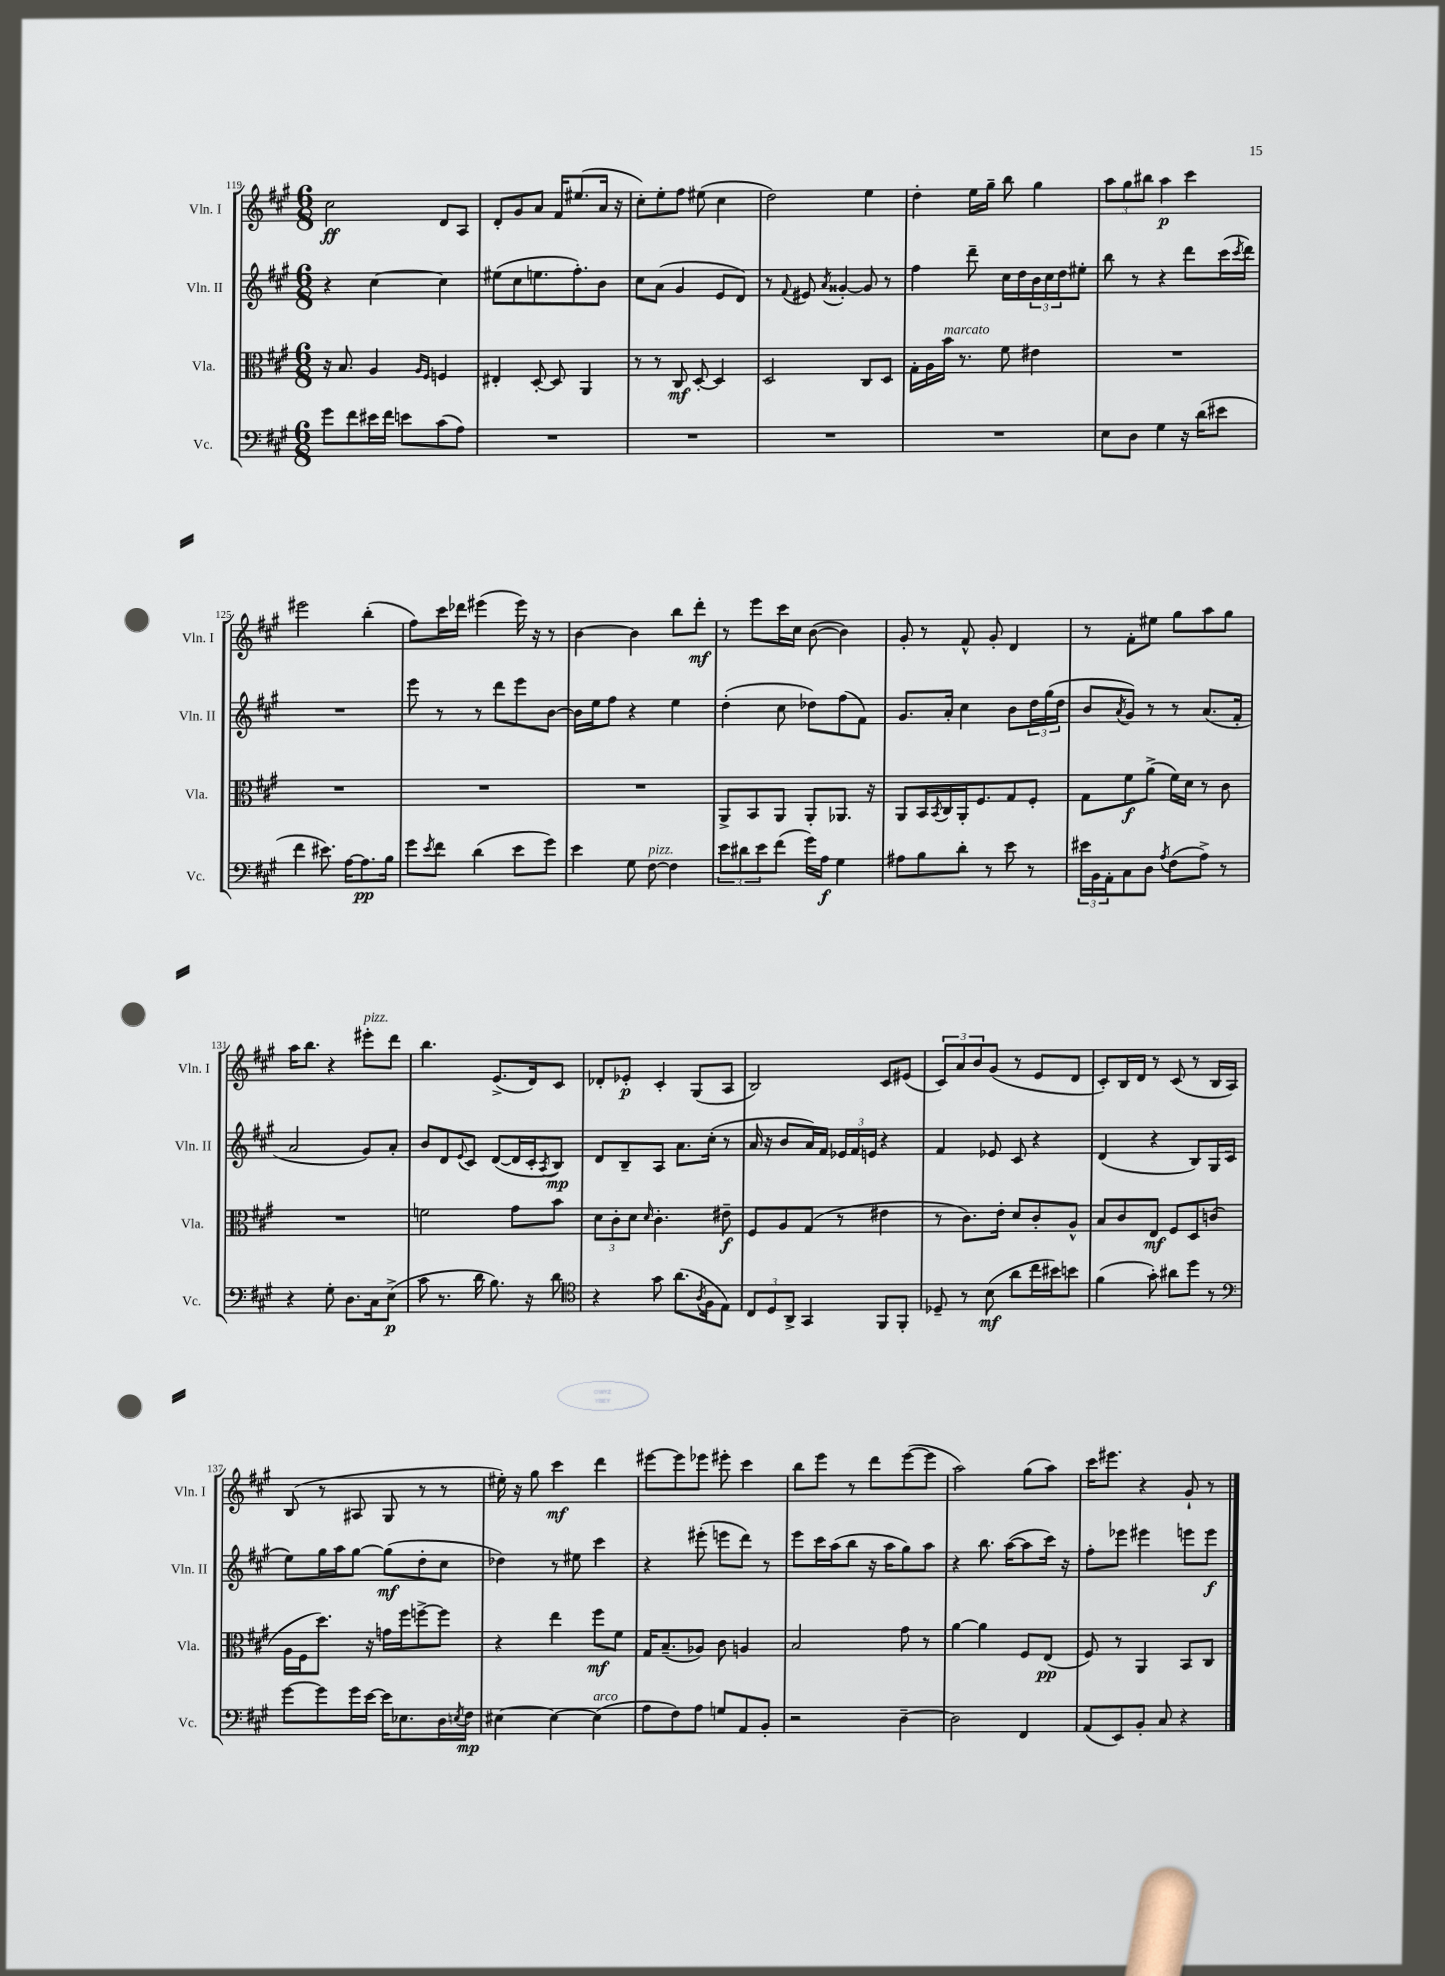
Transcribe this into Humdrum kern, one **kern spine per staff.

**kern	**dynam	**kern	**dynam	**kern	**dynam	**kern	**dynam
*part4	*part4	*part3	*part3	*part2	*part2	*part1	*part1
*staff4	*staff4	*staff3	*staff3	*staff2	*staff2	*staff1	*staff1
*I"Vc.	*	*I"Vla.	*	*I"Vln. II	*	*I"Vln. I	*
*I'Vc.	*	*I'Vla.	*	*I'Vln. II	*	*I'Vln. I	*
*clefF4	*	*clefC3	*	*clefG2	*	*clefG2	*
*k[f#c#g#]	*	*k[f#c#g#]	*	*k[f#c#g#]	*	*k[f#c#g#]	*
*M6/8	*	*M6/8	*	*M6/8	*	*M6/8	*
=119	=119	=119	=119	=119	=119	=119	=119
8g#\L	.	16r	.	4r	.	2cc#\	ff
.	.	8.B/	.	.	.	.	.
8f#\	.	.	.	.	.	.	.
16e#X\L	.	4A/	.	[4cc#\	.	.	.
16f#\JJ	.	.	.	.	.	.	.
8en\L	.	.	.	.	.	.	.
.	.	16qqA/LL	.	.	.	.	.
.	.	16qqF#/JJ	.	.	.	.	.
(8c#\	.	4Fn/	.	4cc#\]	.	8d/L	.
8A\J)	.	.	.	.	.	8A/J	.
=120	=120	=120	=120	=120	=120	=120	=120
2.r	.	4E#X'/	.	(8ee#X\L	.	8d'/L	.
.	.	.	.	8cc#\	.	8g#/	.
.	.	[8D'/	.	8.een\	.	8a/J	.
.	.	8D/]	.	.	.	16f#/KL	.
.	.	.	.	8.ff#'\)	.	(8.ee#X/	.
.	.	4AA/	.	.	.	.	.
.	.	.	.	8b\J	.	16a/Jk	.
.	.	.	.	.	.	16r	.
=121	=121	=121	=121	=121	=121	=121	=121
2.r	.	8r	.	8cc#\L	.	8cc#'\L)	.
.	.	8r	.	(8a\J	.	8ee'\	.
.	.	8C#/	mf	4g#/	.	8ff#\J	.
.	.	[8D'/	.	.	.	(8ee#X\	.
.	.	4D/]	.	8e/L	.	4cc#\	.
.	.	.	.	8d/J)	.	.	.
=122	=122	=122	=122	=122	=122	=122	=122
2.r	.	2D/	.	8r	.	2dd\)	.
.	.	.	.	8qqf#/	.	.	.
.	.	.	.	8e#X/	.	.	.
.	.	.	.	8qa/	.	.	.
.	.	.	.	[4g##X'/	.	.	.
.	.	8C#/L	.	8g##/]	.	4ee\	.
.	.	8D/J	.	8r	.	.	.
=123	=123	=123	=123	=123	=123	=123	=123
2.r	.	16G#'\LL	.	4ff#\	.	4dd'\	.
.	.	16A\	.	.	.	.	.
!	!	!LO:TX:a:i:t=marcato	!	!	!	!	!
.	.	16b\JJ	.	.	.	.	.
.	.	8.r	.	.	.	.	.
.	.	.	.	8ddd~\	.	16ee\LL	.
.	.	.	.	.	.	16gg#~\JJ	.
.	.	8f#\	.	16cc#\LL	.	8bb\	.
.	.	.	.	16dd\	.	.	.
.	.	4e#X\	.	24b\	.	4gg#\	.
.	.	.	.	24cc#\	.	.	.
.	.	.	.	24dd\J	.	.	.
.	.	.	.	8ee#X'\J	.	.	.
=124	=124	=124	=124	=124	=124	=124	=124
8E\L	.	2.r	.	8bb\	.	12aa\L	.
.	.	.	.	.	.	12gg#\	.
8D\J	.	.	.	8r	.	.	.
.	.	.	.	.	.	12bb#X\J	.
4G#\	.	.	.	4r	.	4aa\	p
16r	.	.	.	8ddd\L	.	4ccc#\	.
(16d\KL	.	.	.	.	.	.	.
8e#X\J	.	.	.	(16ccc#\L	.	.	.
.	.	.	.	8qccc#/	.	.	.
.	.	.	.	16ddd\JJ)	.	.	.
!!LO:LB:g=z
=125	=125	=125	=125	=125	=125	=125	=125
4f#\	.	2.r	.	2.r	.	2eee#X\	.
8.e#X\)	.	.	.	.	.	.	.
[16A\KL	.	.	.	.	.	.	.
8.A\]	pp	.	.	.	.	(4bb'\	.
16B\Jk	.	.	.	.	.	.	.
=126	=126	=126	=126	=126	=126	=126	=126
8g#\L	.	2.r	.	8eee\	.	8ff#\L)	.
8qe/	.	.	.	.	.	.	.
8f#\J	.	.	.	8r	.	16ccc#\L	.
.	.	.	.	.	.	16ddd-X\JJ	.
(4d\	.	.	.	8r	.	(4eee#X\	.
.	.	.	.	8ddd\L	.	.	.
8e\L	.	.	.	8eee\	.	16eee#\)	.
.	.	.	.	.	.	16r	.
8g#\J)	.	.	.	[8b\J	.	8r	.
=127	=127	=127	=127	=127	=127	=127	=127
4e\	.	2.r	.	16b\LL]	.	[4b\	.
.	.	.	.	16ee\J	.	.	.
.	.	.	.	8ff#\J	.	.	.
8G#\	.	.	.	4r	.	4b\]	.
!LO:TX:a:i:t=pizz.	!	!	!	!	!	!	!
[8F#\	.	.	.	.	.	.	.
4F#\]	.	.	.	4ee\	.	8bb\L	.
.	.	.	.	.	.	8ddd'\J	mf
=128	=128	=128	=128	=128	=128	=128	=128
12e\L	.	8AA^/L	.	(4dd'\	.	8r	.
12d#X\	.	.	.	.	.	.	.
.	.	8BB/	.	.	.	8eee\L	.
12e\	.	.	.	.	.	.	.
(8f#\J	.	8AA/J	.	8cc#\	.	16ccc#\L	.
.	.	.	.	.	.	16cc#\JJ	.
16g#\LL)	.	8AA'/L	.	8dd-X\L)	.	([8b\	.
16A\JJ	f	.	.	.	.	.	.
4G#\	.	8.AA-X/J	.	(8ff#\	.	4b\])	.
.	.	.	.	8f#\J)	.	.	.
.	.	16r	.	.	.	.	.
=129	=129	=129	=129	=129	=129	=129	=129
8A#X\L	.	8AA/L	.	8.g#/L	.	8g#'/	.
8B\	.	16BB/L	.	.	.	8r	.
.	.	8qBB/	.	.	.	.	.
.	.	16C#/	.	16a'/Jk	.	.	.
8d'\J	.	16AA'/J	.	4cc#\	.	8f#^^/	.
.	.	8.F#/	.	.	.	.	.
8r	.	.	.	.	.	8g#'/	.
8e\	.	8G#/	.	8b\L	.	4d/	.
8r	.	8F#'/J	.	24dd\L	.	.	.
.	.	.	.	(24gg#\	.	.	.
.	.	.	.	24dd\JJ	.	.	.
=130	=130	=130	=130	=130	=130	=130	=130
24e#X\LL	.	8G#\L	.	8b/L	.	8r	.
24BB\	.	.	.	.	.	.	.
24AA'\J	.	.	.	.	.	.	.
.	.	.	.	8qa/	.	.	.
8C#\	.	8f#\	f	8g#/J)	.	8f#'\L	.
8D\J	.	(8a^\J	.	8r	.	8ee#X\J	.
8qA/	.	.	.	.	.	.	.
(8F#\L	.	16f#\LL)	.	8r	.	8gg#\L	.
.	.	16d\JJ	.	.	.	.	.
8A^\J)	.	8r	.	(8.a/L	.	8aa\	.
8r	.	8c#\	.	.	.	8gg#\J	.
.	.	.	.	16f#'/Jk	.	.	.
!!LO:LB:g=z
=131	=131	=131	=131	=131	=131	=131	=131
4r	.	2.r	.	2a/	.	16aa\KL	.
.	.	.	.	.	.	8.bb\J	.
8G#'\	.	.	.	.	.	4r	.
8.D\L	.	.	.	.	.	.	.
!	!	!	!	!	!	!LO:TX:a:i:t=pizz.	!
.	.	.	.	8g#/L)	.	8eee#X'\L	.
16C#\k	.	.	.	.	.	.	.
(8E^\J	p	.	.	8a'/J	.	8ddd\J	.
=132	=132	=132	=132	=132	=132	=132	=132
8c#\	.	2fn\	.	8b/L	.	4.bb\	.
8.r	.	.	.	8d/	.	.	.
.	.	.	.	8qqe/	.	.	.
.	.	.	.	8c#/J	.	.	.
16d\	.	.	.	.	.	.	.
8.B\)	.	.	.	([8d/L	.	(8.e^/L	.
.	.	8g#\L	.	16d/L]	.	.	.
16r	.	.	.	16c#'/J	.	16d/k)	.
.	.	.	.	8qA/	.	.	.
8d\	.	8b\J	.	8B/J)	mp	8c#/J	.
=133	=133	=133	=133	=133	=133	=133	=133
*clefC4	*	*	*	*	*	*	*
4r	.	12d\L	.	8d/L	.	8d-X'/L	.
.	.	12c#'\	.	.	.	.	.
.	.	.	.	8B~/	.	8e-X'/J	p
.	.	12d\J	.	.	.	.	.
.	.	16qqd/	.	.	.	.	.
8g#\	.	4.c#'\	.	8A/J	.	4c#'/	.
(8.a\L	.	.	.	8.a\L	.	.	.
.	.	.	.	.	.	(8G#/L	.
8qA/	.	.	.	.	.	.	.
16F#\k	.	.	.	(16cc#'\Jk	.	.	.
8E\J)	.	8e#X~\	f	8r	.	8A/J	.
=134	=134	=134	=134	=134	=134	=134	=134
12C#/L	.	8F#/L	.	16a/	.	2B/)	.
.	.	.	.	16r	.	.	.
12D/	.	.	.	.	.	.	.
.	.	8A/	.	8b/L	.	.	.
12AA^/J	.	.	.	.	.	.	.
4GG#/	.	(8G#/J	.	16a/L)	.	.	.
.	.	.	.	16f#/JJ	.	.	.
.	.	8r	.	24e-X/LL	.	.	.
.	.	.	.	24f#/	.	.	.
.	.	.	.	24en/JJ	.	.	.
8FF#/L	.	4e#X\	.	4r	.	8c#/L	.
8FF#'/J	.	.	.	.	.	(8e#X/J	.
=135	=135	=135	=135	=135	=135	=135	=135
8D-X~/	.	8r	.	4f#/	.	12c#/L)	.
.	.	.	.	.	.	12a/	.
8r	.	8.c#\L)	.	.	.	.	.
.	.	.	.	.	.	12b/	.
(8B\	mf	.	.	8e-X/	.	(8g#/J	.
.	.	16e'\Jk	.	.	.	.	.
8a\L	.	8d/L	.	8c#/	.	8r	.
16cc#\L	.	8c#'/	.	4r	.	8e/L	.
16b#X\J)	.	.	.	.	.	.	.
8bn\J	.	8A^^/J	.	.	.	8d/J	.
=136	=136	=136	=136	=136	=136	=136	=136
(4f#\	.	8B/L	.	(4d/	.	8c#'/L)	.
.	.	8c#/	.	.	.	16B/L	.
.	.	.	.	.	.	16d/JJ	.
8g#'\)	.	8E/J	mf	4r	.	8r	.
8a#X\L	.	8F#/L	.	.	.	(8c#/	.
8dd\J	.	8D/	.	8B/L)	.	8r	.
8r	.	(8cn/J	.	16G#/L	.	16B/LL	.
.	.	.	.	(16c#/JJ	.	16A/JJ)	.
!!LO:LB:g=z
=137	=137	=137	=137	=137	=137	=137	=137
*clefF4	*	*	*	*	*	*	*
[8g#\L	.	16A\LL	.	8ee\L)	.	(8B/	.
.	.	16F#\J	.	.	.	.	.
8g#\]	.	8.dd\J)	.	16gg#\L	.	8r	.
.	.	.	.	16aa\J	.	.	.
16g#\L	.	.	.	[8gg#\J	.	8A#X/	.
[16e\JJ	.	16r	.	.	.	.	.
16e\KL]	.	16gn\LL	.	(8gg#\L]	mf	8G#/	.
8.E-X\	.	16ff#\J	.	.	.	.	.
.	.	[8ffn^\	.	8dd'\	.	8r	.
16D\L	.	8ff\J]	.	8cc#\J	.	8r	.
8qEn/	.	.	.	.	.	.	.
16F#\JJ	mp	.	.	.	.	.	.
=138	=138	=138	=138	=138	=138	=138	=138
[4E#X\	.	4r	.	4dd-X\)	.	16ee#X'\)	.
.	.	.	.	.	.	16r	.
.	.	.	.	.	.	8gg#\	.
4E#\_	.	4ee\	.	8r	.	4ccc#\	mf
.	.	.	.	8ee#X\	.	.	.
!LO:TX:a:i:t=arco	!	!	!	!	!	!	!
(4E#\]	.	8ff#\L	mf	4ccc#\	.	4ddd\	.
.	.	8f#\J	.	.	.	.	.
=139	=139	=139	=139	=139	=139	=139	=139
8A\L	.	16G#/KL	.	4r	.	[8eee#X\L	.
.	.	(8.B~/	.	.	.	.	.
8F#\)	.	.	.	.	.	8eee#\]	.
8A\J	.	8A-X/J)	.	(8eee#X'\	.	8eee-X\J	.
8Gn/L	.	8c#\	.	8eeen\L	.	8eee#X'\	.
8AA/	.	4An/	.	8ddd\J)	.	4ccc#\	.
8BB'/J	.	.	.	8r	.	.	.
=140	=140	=140	=140	=140	=140	=140	=140
2r	.	2B/	.	8eee\L	.	8bb\L	.
.	.	.	.	16ccc#\L	.	8eee\J	.
.	.	.	.	(16aa\J	.	.	.
.	.	.	.	8bb\J	.	8r	.
.	.	.	.	16r	.	8ddd\L	.
.	.	.	.	16aa\KL	.	.	.
[4D~\	.	8g#\	.	8gg#\)	.	([8eee\	.
.	.	8r	.	8aa\J	.	8eee\J]	.
=141	=141	=141	=141	=141	=141	=141	=141
2D\]	.	[4a\	.	4r	.	2aa\)	.
.	.	4a\]	.	8.bb\	.	.	.
.	.	.	.	([16aa\KL	.	.	.
4FF#/	.	8F#/L	.	8aa\]	.	(8gg#\L	.
.	.	(8E/J	pp	16ccc#\Jk)	.	8aa\J)	.
.	.	.	.	16r	.	.	.
=142	=142	=142	=142	=142	=142	=142	=142
(8AA/L	.	8F#/)	.	8ff#'\L	.	16ccc#\KL	.
.	.	.	.	.	.	8.eee#X\J	.
8EE/)	.	8r	.	8eee-X\J	.	.	.
8BB'/J	.	4AA/	.	4eee#X\	.	4r	.
8C#/	.	.	.	.	.	.	.
4r	.	8BB/L	.	8eeen\L	.	8g#`/	.
.	.	8C#/J	.	8eee\J	f	8r	.
==	==	==	==	==	==	==	==
*-	*-	*-	*-	*-	*-	*-	*-
